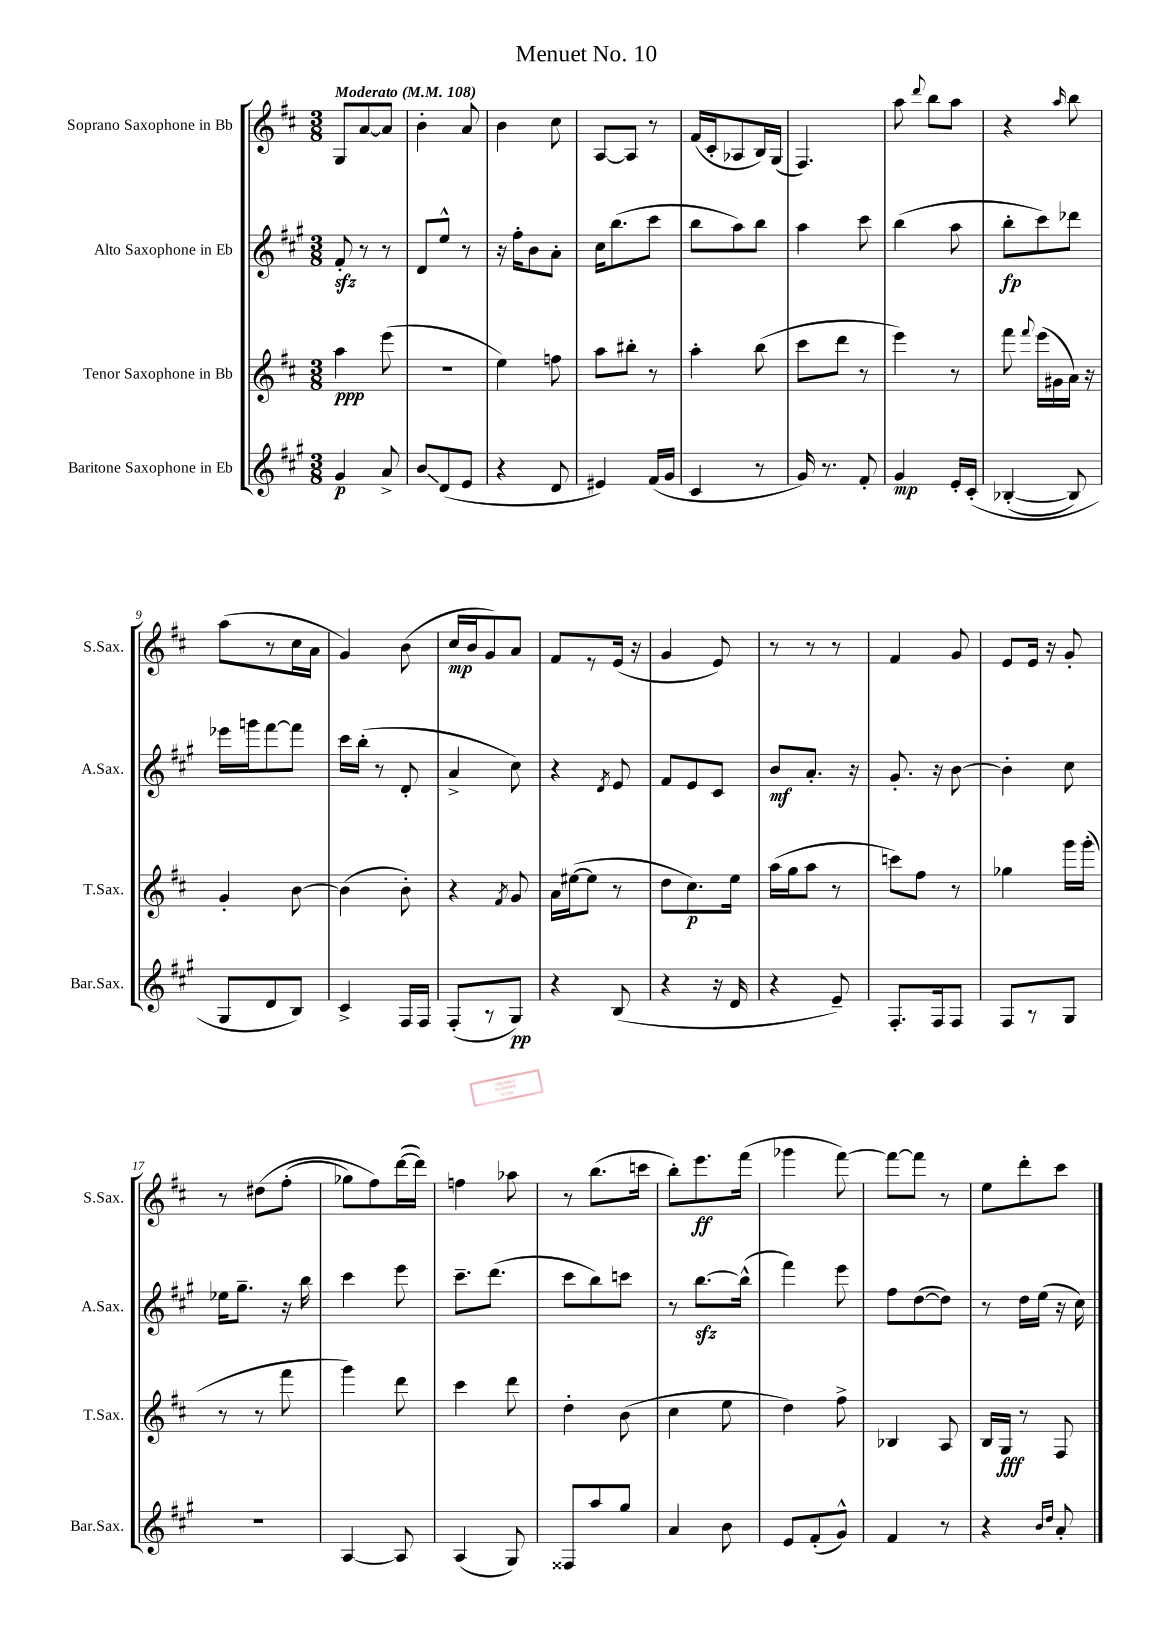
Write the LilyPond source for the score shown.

\header { title = "Menuet No. 10" }
<<
\new StaffGroup <<
\new Staff = "s0" \with { instrumentName = "Soprano Saxophone in Bb" shortInstrumentName = "S.Sax." } {
    \clef treble \key d \major \numericTimeSignature \time 3/8 \tempo "Moderato" 4 = 108
    \autoBeamOff g8[ a'8~ a'8] |
    b'4-. a'8 |
    b'4 cis''8 |
    a8[~ a8] r8 |
    fis'16[( cis'16-. aes8 b16) g16]( |
    fis4.) |
    a''8 \appoggiatura { d'''8 } b''8[ a''8] |
    r4 \grace { a''16 } b''8 |
    a''8[( r8 cis''16 a'16] |
    g'4) b'8( |
    cis''16[\mp b'16 g'8) a'8] |
    fis'8[ r8 e'16]( r16 |
    g'4 e'8) |
    r8 r8 r8 |
    fis'4 g'8 |
    e'8[ e'16] r16 g'8-. |
    r8 dis''8[\( fis''8]-.( |
    ges''8[) fis''8\) d'''16~( d'''16]) |
    f''4 aes''8 |
    r8 b''8.[( c'''16] |
    b''8[-.) e'''8.\ff fis'''16]( |
    ges'''4 fis'''8~) |
    fis'''8[~ fis'''8] r8 |
    e''8[ d'''8-. cis'''8] \bar "|." |
}
\new Staff = "s1" \with { instrumentName = "Alto Saxophone in Eb" shortInstrumentName = "A.Sax." } {
    \clef treble \key a \major \numericTimeSignature \time 3/8
    \autoBeamOff fis'8-.\sfz r8 r8 |
    d'8[ e''8]-^ r8 |
    r16 fis''16[-. b'8 a'8]-. |
    cis''16[ b''8.( cis'''8] |
    b''8[ a''8) b''8] |
    a''4 cis'''8 |
    b''4( a''8 |
    b''8[-.\fp cis'''8) des'''8] |
    ees'''16[ g'''16 fis'''8~ fis'''8] |
    cis'''16[ b''16]-.( r8 d'8-. |
    a'4-> cis''8) |
    r4 \acciaccatura { d'8 } e'8 |
    fis'8[ e'8 cis'8] |
    b'8[\mf a'8.]-. r16 |
    gis'8.-. r16 b'8~ |
    b'4-. cis''8 |
    ees''16[ gis''8.]-- r16 b''16 |
    cis'''4 e'''8 |
    cis'''8.[-- d'''8.]( |
    cis'''8[ b''8) c'''8] |
    r8 b''8.[~\sfz b''16]-^( |
    fis'''4) e'''8 |
    fis''8[ d''8~( d''8]) |
    r8 d''16[ e''16]( r16 cis''16) \bar "|." |
}
\new Staff = "s2" \with { instrumentName = "Tenor Saxophone in Bb" shortInstrumentName = "T.Sax." } {
    \clef treble \key d \major \numericTimeSignature \time 3/8
    \autoBeamOff a''4\ppp e'''8( |
    R4. |
    e''4) f''8 |
    a''8[ bis''8]-. r8 |
    a''4-. b''8( |
    cis'''8[ d'''8] r8 |
    e'''4) r8 |
    fis'''8 \appoggiatura { fis'''8 } e'''16[( gis'16 a'16]) r16 |
    g'4-. b'8~ |
    b'4( b'8-.) |
    r4 \acciaccatura { fis'8 } g'8 |
    a'16[ eis''16~( eis''8] r8 |
    d''8[ cis''8.\p) e''16] |
    a''16[( g''16 a''8] r8 |
    c'''8[) fis''8] r8 |
    ges''4 g'''16[ g'''16]-.( |
    r8 r8 fis'''8 |
    g'''4) d'''8 |
    cis'''4 d'''8 |
    d''4-. b'8( |
    cis''4 e''8 |
    d''4) fis''8-> |
    bes4 a8 |
    b16[ g16]\fff r8 fis8 \bar "|." |
}
\new Staff = "s3" \with { instrumentName = "Baritone Saxophone in Eb" shortInstrumentName = "Bar.Sax." } {
    \clef treble \key a \major \numericTimeSignature \time 3/8
    \autoBeamOff gis'4\p a'8-> |
    b'8[\glissando d'8( e'8] |
    r4 d'8 |
    eis'4) fis'16[( gis'16] |
    cis'4 r8 |
    gis'16) r8. fis'8-. |
    gis'4\mp e'16[-. cis'16]-.\( |
    bes4~-.( bes8) |
    gis8[ d'8 b8]\) |
    cis'4-> fis16[ fis16] |
    fis8[-.( r8 gis8]\pp) |
    r4 b8( |
    r4 r16 d'16 |
    r4 e'8--) |
    fis8.[-. fis16 fis8] |
    fis8[ r8 gis8] |
    R4. |
    a4~ a8 |
    a4( gis8) |
    fisis8[ a''8 gis''8] |
    a'4 b'8 |
    e'8[ fis'8-.( gis'8]-^) |
    fis'4 r8 |
    r4 \grace { b'16[ d''16] } a'8-. \bar "|." |
}
>>
>>
